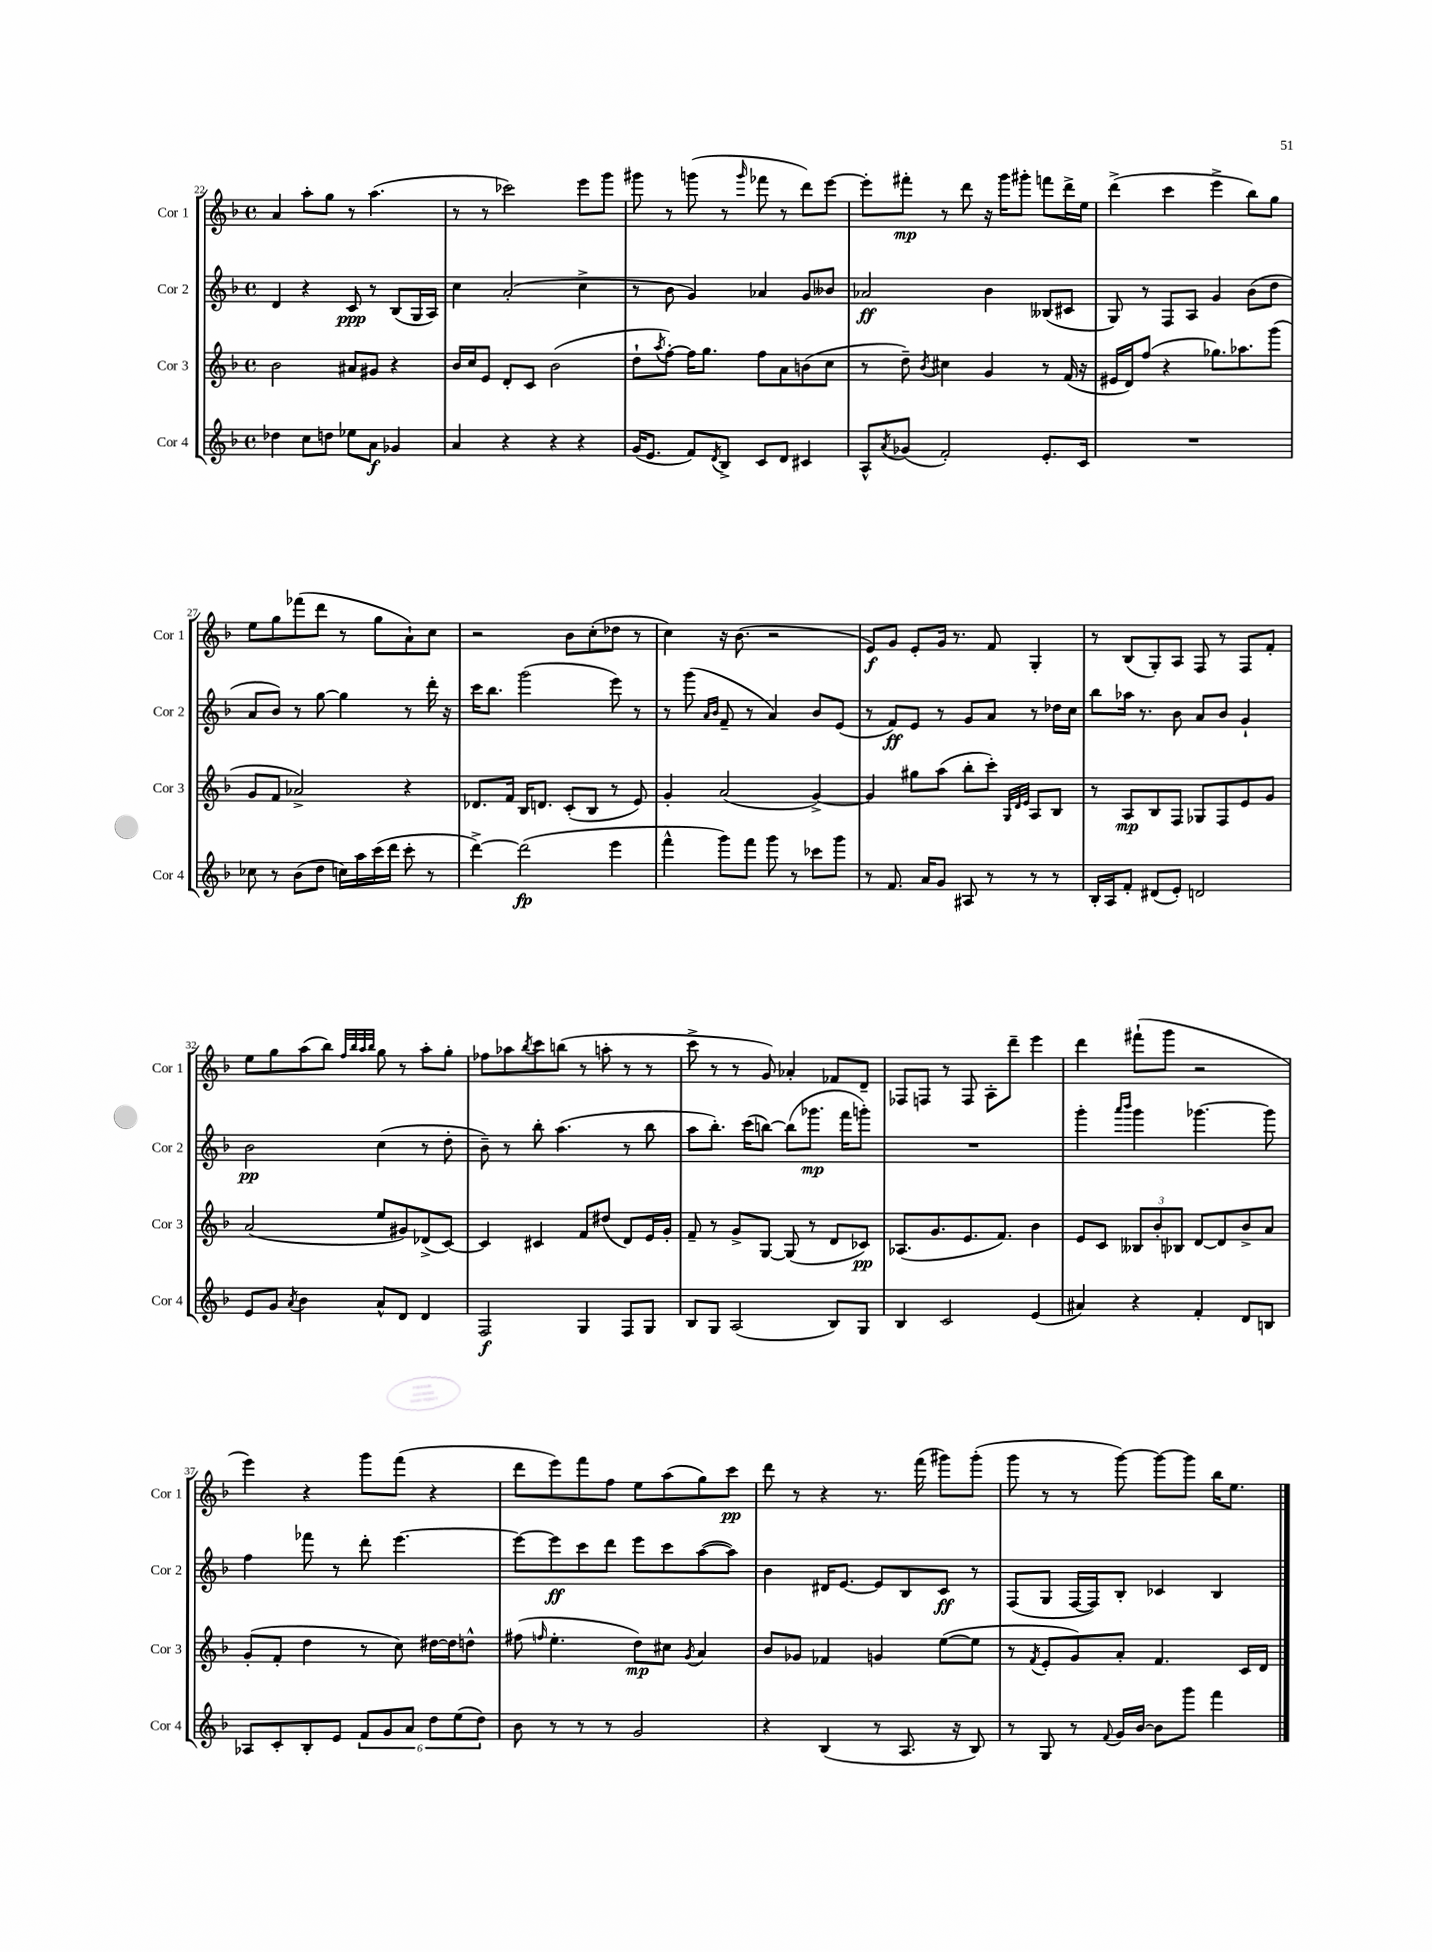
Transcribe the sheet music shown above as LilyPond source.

<<
\new StaffGroup <<
\new Staff = "s0" \with { instrumentName = "Cor 1" shortInstrumentName = "Cor 1" } {
    \clef treble \key f \major \defaultTimeSignature \time 4/4
    a'4 a''8-. g''8 r8 a''4.( |
    r8 r8 ces'''2) e'''8 g'''8 |
    gis'''8 r8 g'''8( r8 \grace { g'''16 } fes'''8 r8 d'''8) e'''8~ |
    e'''8-. fis'''8-.\mp r8 d'''8 r16 g'''16 gis'''8-. f'''8 d'''16-> e''16 |
    d'''4->( c'''4 e'''4-> bes''8) g''8 |
    e''8 g''8 fes'''8( d'''8 r8 g''8 a'8-!) c''8 |
    r2 bes'8 c''8-.( des''8 r8 |
    c''4) r16 bes'8.( r2 |
    e'8\f) g'8 e'8-. g'16 r8. f'8 g4-. |
    r8 bes8( g8-.) a8 f8 r8 f8 f'8-. |
    e''8 g''8 a''8( bes''8) \grace { f''32 bes''32 a''32 bes''32 } g''8 r8 a''8-. g''8-. |
    fes''8 aes''8 \acciaccatura { bes''8 } c'''8 b''8( r8 a''8-. r8 r8 |
    c'''8-> r8 r8 g'8) aes'4-. fes'8 d'8-- |
    fes8 f8 r8 f8 a8-. d'''8-- e'''4 |
    d'''4 fis'''8-!( g'''8 r2 |
    e'''4) r4 g'''8 f'''8( r4 |
    d'''8 e'''8) f'''8 f''8 e''8 a''8( g''8) c'''8\pp |
    d'''8 r8 r4 r8. f'''16( gis'''8) gis'''8-.( |
    g'''8 r8 r8 g'''8~) g'''8~ g'''8 bes''16 e''8. \bar "|." |
}
\new Staff = "s1" \with { instrumentName = "Cor 2" shortInstrumentName = "Cor 2" } {
    \clef treble \key f \major \defaultTimeSignature \time 4/4
    d'4 r4 c'8\ppp r8 bes8( g16 a16) |
    c''4 a'2-.( c''4-> |
    r8 bes'8 g'4) aes'4 g'8 beses'8 |
    aes'2\ff bes'4 beses8( cis'8 |
    g8) r8 f8 a8 g'4 bes'8( d''8 |
    a'8 bes'8) r8 g''8~ g''4 r8 d'''16-. r16 |
    c'''16 bes''8. g'''2( e'''8) r8 |
    r8 g'''8( \grace { a'16 bes'16 } f'8-- r8 a'4) bes'8 e'8( |
    r8 f'8\ff) e'8 r8 g'8 a'8 r8 des''16 c''16 |
    bes''8 aes''16 r8. bes'8 a'8 bes'8 g'4-! |
    bes'2\pp c''4( r8 d''8-. |
    bes'8--) r8 bes''8-. a''4.( r8 bes''8 |
    a''8 bes''8.-.) c'''16( b''8~) b''8( ges'''8.\mp f'''16 g'''8-.) |
    R1 |
    g'''4-. \grace { a'''16 bes'''16 } g'''4 ges'''4.~ ges'''8 |
    f''4 fes'''8 r8 d'''8-. e'''4.~ |
    e'''8~ e'''8\ff c'''8 d'''8 e'''8 c'''8 a''8~( a''8) |
    bes'4 dis'16 e'8.~ e'8 bes8 c'8\ff r8 |
    f8( g8 f16~ f16) bes8-. ces'4 bes4 \bar "|." |
}
\new Staff = "s2" \with { instrumentName = "Cor 3" shortInstrumentName = "Cor 3" } {
    \clef treble \key f \major \defaultTimeSignature \time 4/4
    bes'2 ais'8 gis'8 r4 |
    bes'16 c''16 e'8 d'8-. c'8 bes'2( |
    d''8-! \acciaccatura { a''8 } f''8~-.) f''16 g''8. f''8 a'8 b'8( c''8 |
    r8 d''8--) \acciaccatura { bes'8 } cis''4 g'4 r8 f'16( r16 |
    eis'16 d'16) f''8( r4 ges''8.) aes''8. g'''8( |
    g'8 f'8 aes'2->) r4 |
    des'8. f'16 bes16 d'8. c'8-.( bes8 r8 e'8) |
    g'4-. a'2( g'4~->) |
    g'4 gis''8 a''8( bes''8-. c'''8-.) \grace { g32 d'32 e'32 } a8 bes8 |
    r8 a8\mp bes8 f8 ges8 f8 e'8 g'8 |
    a'2( e''8 gis'8) des'8->( c'8~) |
    c'4 cis'4 f'8 dis''8( d'8) e'16 g'16-. |
    f'8-- r8 g'8-> g8~ g8( r8 d'8 ces'8\pp) |
    aes8.( g'8. e'8. f'8.) bes'4 |
    e'8 c'8 \tuplet 3/2 { beses8 bes'8-. bes8 } d'8~ d'8 bes'8-> a'8 |
    g'8-.( f'8-. d''4 r8 c''8) dis''16~ dis''16 d''8-^ |
    fis''8( \grace { f''16 } e''4.-. d''8\mp) cis''8 \acciaccatura { g'8 } a'4 |
    bes'8 ges'8 fes'4 g'4 e''8~( e''8 |
    r8 \acciaccatura { f'8 } e'8-. g'8) a'8-. f'4. c'16 d'16 \bar "|." |
}
\new Staff = "s3" \with { instrumentName = "Cor 4" shortInstrumentName = "Cor 4" } {
    \clef treble \key f \major \defaultTimeSignature \time 4/4
    des''4 c''8 d''8 ees''8 a'8\f ges'4 |
    a'4 r4 r4 r4 |
    g'16( e'8. f'8) \acciaccatura { d'8 } bes8-> c'8 d'8 cis'4 |
    a8-^ \acciaccatura { a'8 } ges'8( f'2-.) e'8.-. c'16 |
    R1 |
    ces''8 r8 bes'8( d''8 c''16) a''16 c'''16( d'''16 c'''8-. r8 |
    d'''4~->) d'''2\fp( e'''4 |
    f'''4-^ g'''8) f'''8 g'''8 r8 ces'''8 g'''8 |
    r8 f'8. a'16 g'8 ais8 r8 r8 r8 |
    bes16-. a16 f'8-. dis'8( e'8-.) d'2 |
    e'8 g'8 \acciaccatura { a'8 } bes'4 a'8-^ d'8 d'4 |
    f2\f g4 f8 g8 |
    bes8 g8 a2( bes8) g8 |
    bes4 c'2 e'4( |
    ais'4) r4 f'4-. d'8 b8 |
    aes8 c'8-. bes8-. e'8 \tuplet 6/4 { f'8 g'8 a'8 d''8 e''8( d''8) } |
    bes'8 r8 r8 r8 g'2 |
    r4 bes4( r8 a8. r16 bes8) |
    r8 g8 r8 \appoggiatura { f'8 } g'16 bes'16~ bes'8 g'''8 f'''4 \bar "|." |
}
>>
>>
\layout { \context { \Score currentBarNumber = #22 } }
